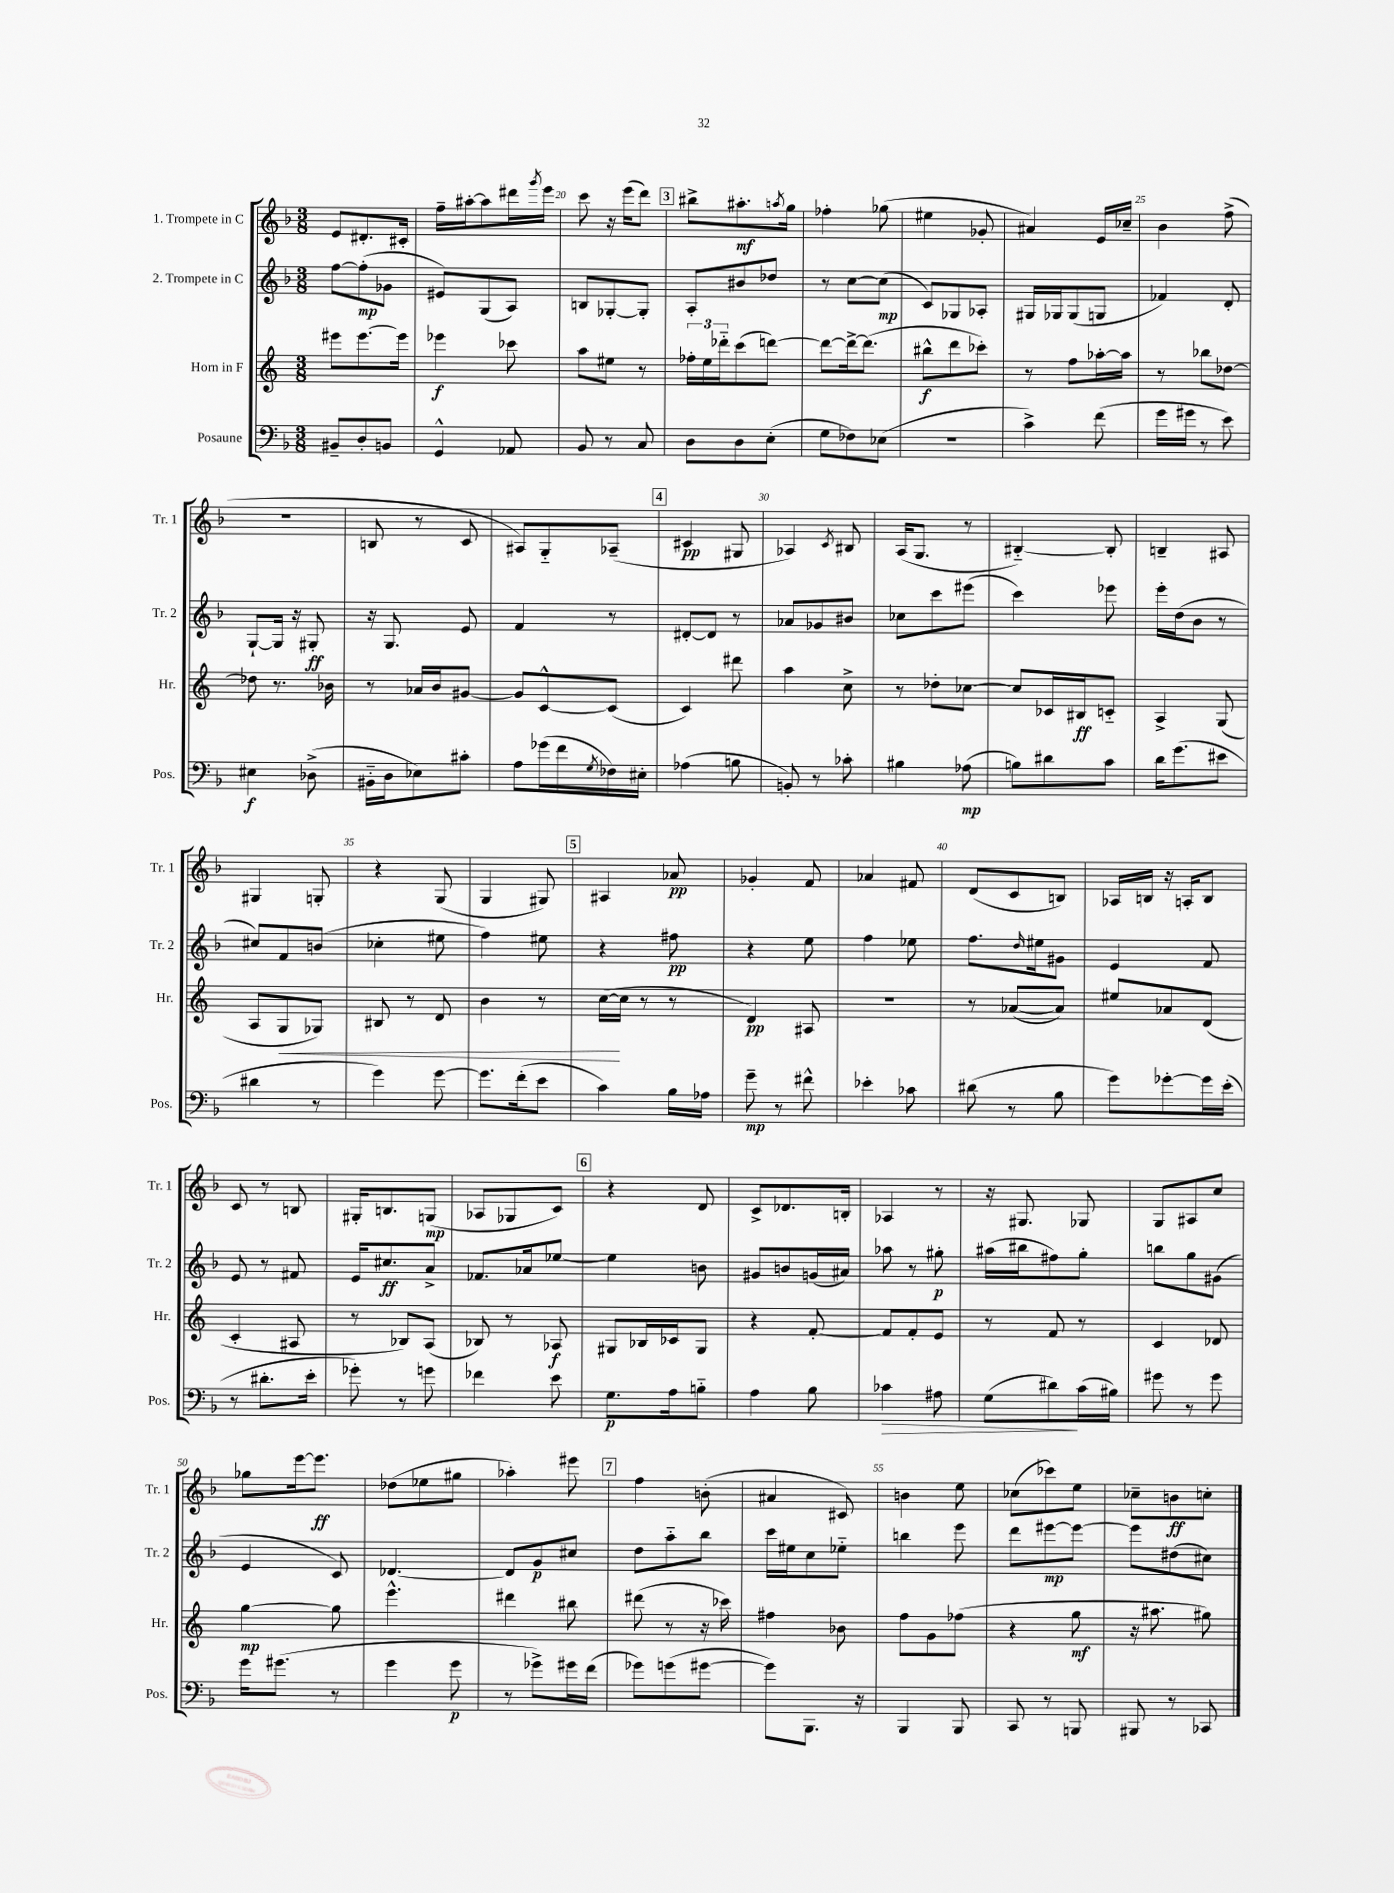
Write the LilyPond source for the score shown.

<<
\new StaffGroup <<
\new Staff = "s0" \with { instrumentName = "1. Trompete in C" shortInstrumentName = "Tr. 1" } {
    \clef treble \key f \major \numericTimeSignature \time 3/8
    e'8 dis'8.-. cis'16-. |
    f''16-- ais''16~-. ais''8 dis'''16 \acciaccatura { g'''8 } e'''16 |
    c'''8 r16 e'''16( d'''8) |
    \mark \markup { \box "3" } bis''8-> ais''8.-.\mf \acciaccatura { a''8 } g''16 |
    fes''4-. ges''8( |
    eis''4 ges'8-. |
    ais'4) e'16 ces''16-- |
    bes'4 f''8->( |
    R4. |
    b8 r8 c'8 |
    ais8) g8-_ aes8--( |
    \mark \markup { \box "4" } cis'4\pp gis8 |
    aes4) \acciaccatura { c'8 } bis8 |
    a16( g8. r8 |
    bis4~-_) bis8-. |
    b4-- ais8 |
    gis4 g8-. |
    r4 g8( |
    g4 gis8) |
    \mark \markup { \box "5" } ais4 aes'8\pp |
    ges'4-. f'8 |
    aes'4 fis'8 |
    d'8( c'8 b8) |
    aes16 b16 r16 a16-. b8 |
    c'8 r8 b8 |
    gis16-. b8. g8\mp( |
    aes8 ges8 c'8) |
    \mark \markup { \box "6" } r4 d'8 |
    c'8-> des'8. b16-. |
    aes4 r8 |
    r16 gis8. ges8 |
    g8 ais8 c''8 |
    ges''8 e'''16~ e'''8.\ff |
    des''8( ees''8 gis''8 |
    aes''4-.) eis'''8 |
    \mark \markup { \box "7" } f''4 b'8-.( |
    ais'4 cis'8) |
    b'4 e''8 |
    ces''8( ces'''8) e''8 |
    ces''8-- b'8\ff c''8-. \bar "|." |
}
\new Staff = "s1" \with { instrumentName = "2. Trompete in C" shortInstrumentName = "Tr. 2" } {
    \clef treble \key f \major \numericTimeSignature \time 3/8
    f''8~ f''8-.\mp( ges'8 |
    eis'8) g8( a8) |
    b8 ges8~-. ges8-. |
    \mark \markup { \box "3" } a8-. bis'8 des''8 |
    r8 c''8~ c''8\mp( |
    c'8) ges8 aes8-. |
    gis16 ges16 ges8( g8 |
    fes'4) d'8-. |
    g8~-! g16 r16 gis8-.\ff |
    r16 g8. e'8 |
    f'4 r8 |
    \mark \markup { \box "4" } dis'8~-. dis'8 r8 |
    aes'8 ges'8 bis'8 |
    ces''8 c'''8 eis'''8( |
    c'''4) ees'''8 |
    e'''16-. d''16( bes'8 r8 |
    cis''8) f'8 b'8( |
    ces''4-. eis''8 |
    f''4) eis''8 |
    \mark \markup { \box "5" } r4 fis''8\pp |
    r4 e''8 |
    f''4 ees''8 |
    f''8. \grace { d''16 } eis''16 gis'8 |
    e'4 f'8 |
    e'8 r8 fis'8 |
    e'16 cis''8.\ff a'8-> |
    fes'8. aes'16 ees''8~ |
    \mark \markup { \box "6" } ees''4 b'8 |
    gis'8 b'8 g'16( ais'16) |
    aes''8 r8 gis''8-.\p |
    ais''16( bis''16 fis''8) g''8-. |
    b''8 g''8 gis'8( |
    e'4 c'8) |
    des'4.~ |
    des'8 g'8\p cis''8 |
    \mark \markup { \box "7" } d''8 a''8-_ bes''8 |
    c'''16 eis''16 c''8 ees''8-_ |
    b''4 e'''8 |
    d'''8 eis'''8~\mp eis'''8~ |
    eis'''8 dis''8( cis''8) \bar "|." |
}
\new Staff = "s2" \with { instrumentName = "Horn in F" shortInstrumentName = "Hr." } {
    \clef treble \key c \major \numericTimeSignature \time 3/8
    eis'''8 eis'''8.~ eis'''16 |
    ees'''4\f ces'''8 |
    a''8 eis''8 r8 |
    \mark \markup { \box "3" } \tuplet 3/2 { fes''16-. e''16 des'''16-_ } c'''8( d'''8~) |
    d'''8~ d'''16~-> d'''8.( |
    bis''8-^\f d'''8 ces'''8-.) |
    r8 f''8 aes''16~-. aes''16 |
    r8 bes''8 des''8~ |
    des''8 r8. bes'16 |
    r8 aes'16 b'16 gis'8~ |
    gis'8 c'8~-^ c'8( |
    \mark \markup { \box "4" } c'4) dis'''8 |
    a''4 c''8-> |
    r8 des''8-. ces''8~ |
    ces''8 ces'16 bis16\ff c'8-_ |
    a4-> g8( |
    a8 g8\< ges8) |
    bis8 r8 d'8 |
    b'4 r8 |
    \mark \markup { \box "5" } c''16~\!( c''16 r8 r8 |
    d'4\pp) ais8 |
    R4. |
    r8 aes'8~( aes'8) |
    eis''8 aes'8 d'8( |
    c'4-. ais8 |
    r8 bes8) a8( |
    bes8) r8 aes8\f |
    \mark \markup { \box "6" } gis8 bes16 ces'16 gis8 |
    r4 f'8~-. |
    f'8 f'8-. e'8 |
    r8 f'8 r8 |
    c'4 des'8 |
    g''4~\mp g''8 |
    e'''4.-^ |
    dis'''4 bis''8 |
    \mark \markup { \box "7" } dis'''8( r8 r16 ces'''16) |
    fis''4 bes'8 |
    f''8 g'8 fes''8( |
    r4 g''8\mf |
    r16 ais''8. gis''8) \bar "|." |
}
\new Staff = "s3" \with { instrumentName = "Posaune" shortInstrumentName = "Pos." } {
    \clef bass \key f \major \numericTimeSignature \time 3/8
    bis,8-- d8-. b,8 |
    g,4-^ aes,8 |
    bes,8 r8 c8 |
    \mark \markup { \box "3" } d8 d8 e8-.( |
    g8 fes8) ees8( |
    R4. |
    c'4->) f'8( |
    g'16 gis'16 r8 e'8) |
    eis4\f des8->( |
    bis,16-_ d16 ees8) cis'8-. |
    a8 ges'16( f'16 \acciaccatura { g8 } fes16) eis16-. |
    \mark \markup { \box "4" } aes4( b8 |
    b,8-.) r8 ces'8-. |
    bis4 aes8\mp( |
    b8) dis'8 c'8 |
    d'16 g'8.( eis'8 |
    dis'4 r8 |
    g'4) g'8~ |
    g'8. f'16-.( e'8 |
    \mark \markup { \box "5" } c'4) bes16 aes16 |
    g'8--\mp r8 fis'8-^ |
    ees'4-. ces'8 |
    dis'8( r8 bes8 |
    g'8) ges'8~-. ges'16 e'16-.( |
    r8 dis'8.-. e'16-. |
    ges'8-.) r8 g'8 |
    fes'4 e'8 |
    \mark \markup { \box "6" } g8.\p a16 b8-_ |
    a4 bes8 |
    ces'4\> ais8 |
    g8( dis'8\!) c'16( bis16) |
    gis'8 r8 gis'8 |
    g'16 gis'8.( r8 |
    g'4 g'8\p |
    r8 ges'8->) gis'16 f'16( |
    \mark \markup { \box "7" } ges'8) g'8( gis'8~ |
    gis'8) bes,,8. r16 |
    bes,,4 bes,,8 |
    c,8 r8 b,,8 |
    bis,,8 r8 ces,8 \bar "|." |
}
>>
>>
\layout { \context { \Score currentBarNumber = #18 \override BarNumber.break-visibility = ##(#f #t #t) barNumberVisibility = #(every-nth-bar-number-visible 5) } }
